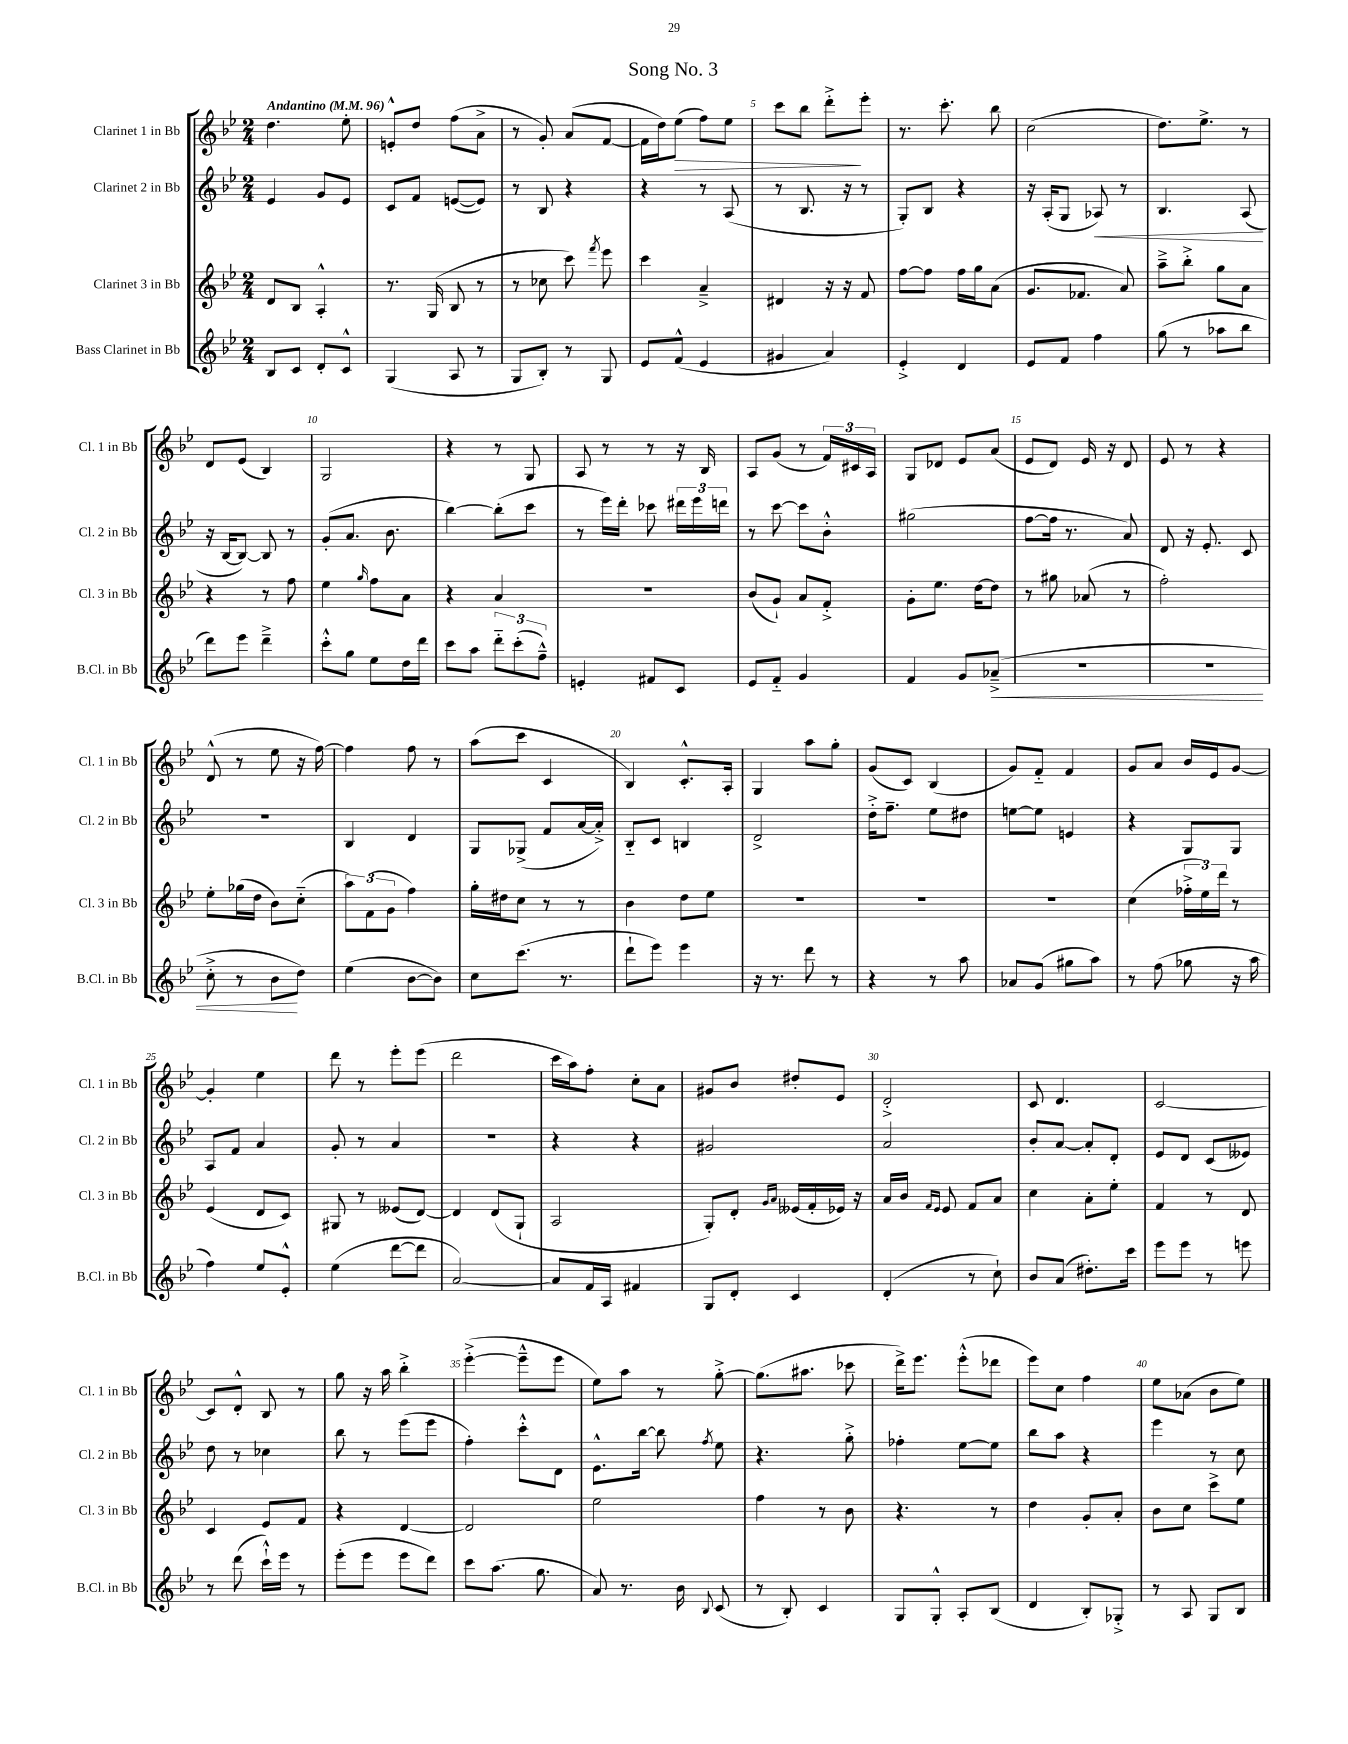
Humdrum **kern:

**kern	**kern	**kern	**kern
*staff4	*staff3	*staff2	*staff1
*clefG2	*clefG2	*clefG2	*clefG2
*k[b-e-]	*k[b-e-]	*k[b-e-]	*k[b-e-]
*M2/4	*M2/4	*M2/4	*M2/4
*MM96	*MM96	*MM96	*MM96
8B-	8d	4e-	4.dd
8c	8B-	.	.
8d'	4A'^^	8g	.
8c^^	.	8e-	8ee-'
=	=	=	=
(4G	8.r	8c	8e'^^
.	.	8f	8dd
.	(16G	.	.
8A	8B-	([8e	(8ff
8r	8r	8e])	8a^
=	=	=	=
8G	8r	8r	8r
8B-')	8cc-	8B-	8g')
8r	8ccc)	4r	(8a
.	8qfff	.	.
8G	8eee-	.	[8f
=	=	=	=
8e-	4ccc	4r	16f]
.	.	.	16dd)
(8f^^	.	.	(8ee-
4e-	4a~^	8r	8ff)
.	.	(8A	8ee-
=	=	=	=
4g#	4d#	8r	8ccc
.	.	8.B-	8bb-
4a)	16r	.	8ddd'^
.	16r	16r	.
.	8f	8r	8eee-'
=	=	=	=
4e-'^	[8ff	8G')	8.r
.	8ff]	8B-	.
.	.	.	8.ccc'
4d	16ff	4r	.
.	16gg	.	.
.	(8a	.	8bb-
=	=	=	=
8e-	8.g	16r	(2cc
.	.	(16A'	.
8f	.	8G	.
.	8.f-	.	.
4ff	.	8A-)	.
.	8a)	8r	.
=	=	=	=
(8gg	8aa~^	4.B-	8.dd)
8r	8bb-'^	.	.
.	.	.	8.ee-^
8aa-	8gg	.	.
8bb-	8a	(8A	8r
=	=	=	=
8ddd)	4r	16r	8d
.	.	[16B-	.
8eee-	.	8B-_)	(8e-
4ddd~^	8r	8B-]	4B-)
.	8ff	8r	.
=	=	=	=
8ccc'^^	4ee-	(8g'	2G
8gg	.	8.a	.
.	16qqgg	.	.
8ee-	8ff	.	.
.	.	8.b-	.
16dd	8a	.	.
16ddd	.	.	.
=	=	=	=
8ccc	4r	[4bb-)	4r
8aa	.	.	.
12ddd'~	4a	(8bb-']	8r
(12ccc'	.	.	.
.	.	8ccc	8G
12ff~^^)	.	.	.
=	=	=	=
4e'	2r	8r	8A
.	.	16eee-)	8r
.	.	16ddd'	.
8f#	.	8ccc-	8r
8c	.	24ddd#	16r
.	.	24eee-	.
.	.	.	16B-
.	.	24ddd	.
=	=	=	=
8e-	(8b-	8r	8A
8f'~	8g`)	[8ccc	(8g
4g	8a	8ccc]	8r
.	8f'^	8b-'^^	24f)
.	.	.	24c#
.	.	.	24A
=	=	=	=
4f	8g'	(2gg#	8G
.	8.ee-	.	8d-
8g	.	.	8e-
.	[16dd	.	.
(8a-~^	8dd]	.	(8a
=	=	=	=
2r	8r	[8ff	8e-
.	8gg#	16ff]	8d)
.	.	8.r	.
.	(8a-	.	16e-
.	.	.	16r
.	8r	8a)	8d
=	=	=	=
2r	2ff')	8d	8e-
.	.	16r	8r
.	.	8.e-'	.
.	.	.	4r
.	.	8c	.
=	=	=	=
8cc'^	8ee-'	2r	(8d^^
8r	(16gg-	.	8r
.	16dd	.	.
8b-	8b-)	.	8ee-
8dd)	(8cc'~	.	16r
.	.	.	[16ff)
=	=	=	=
(4ee-	12aa)	4B-	4ff]
.	(12f	.	.
.	12g	.	.
[8b-	4ff)	4d	8ff
8b-])	.	.	8r
=	=	=	=
8cc	16gg'	8G	(8aa
.	16dd#	.	.
(8.ccc	8cc	(8G-^	8ccc
.	8r	8f	4c
8.r	.	.	.
.	8r	[16a	.
.	.	16a'^])	.
=	=	=	=
8ddd`	4b-	8B-'~	4B-)
8eee-)	.	8c	.
4eee-	8dd	4B	8.c'^^
.	8ee-	.	.
.	.	.	16A'
=	=	=	=
16r	2r	2d^	4G
8.r	.	.	.
8ddd	.	.	8aa
8r	.	.	8gg'
=	=	=	=
4r	2r	16dd'^	(8g
.	.	8.ff~	.
.	.	.	8c)
8r	.	8ee-	(4B-
8aa	.	8dd#	.
=	=	=	=
8a-	2r	[8ee	8g)
(8g	.	8ee]	8f'~
8gg#	.	4e	4f
8aa)	.	.	.
=	=	=	=
8r	(4cc	4r	8g
(8ff	.	.	8a
8gg-	24ff-'^	8G	16b-
.	24ee-)	.	.
.	.	.	16e-
.	24ddd	.	.
16r	8r	8G	[8g
16aa	.	.	.
=	=	=	=
4ff)	(4e-	8A	4g']
.	.	8f	.
8ee-	8d	4a	4ee-
8e-'^^	8c)	.	.
=	=	=	=
(4ee-	8G#	8g'	8ddd
.	8r	8r	8r
[8ddd	(8e--	4a	8eee-'
8ddd]	[8d)	.	(8eee-
=	=	=	=
[2a)	4d]	2r	2ddd
.	(8d	.	.
.	8G`	.	.
=	=	=	=
8a]	2A	4r	16ccc
.	.	.	16aa)
16f	.	.	8ff'
16A	.	.	.
4f#	.	4r	8cc'
.	.	.	8a
=	=	=	=
8G	8G')	2g#	8g#
8d'	8d'	.	8b-
.	16qqg	.	.
.	16qqa	.	.
4c	(16e--	.	8dd#'
.	16f'	.	.
.	16e-)	.	8e-
.	16r	.	.
=	=	=	=
(4d'	16a	2a	2d'^
.	16b-	.	.
.	16qqf	.	.
.	16qqe-	.	.
.	8e-	.	.
8r	8f	.	.
8cc`)	8a	.	.
=	=	=	=
8b-	4cc	8b-'	8c
(8a	.	[8a	4.d
8.dd#')	8a'	8a']	.
.	8ee-'	8d'	.
16ccc	.	.	.
=	=	=	=
8eee-	4f	8e-	[2c
8eee-	.	8d	.
8r	8r	(8c	.
8eee	8d	8e--)	.
=	=	=	=
8r	4c	8dd	8c]
(8ddd	.	8r	8d'^^
16ccc`^^)	8e-	4cc-	8B-
16eee-	.	.	.
8r	8f	.	8r
=	=	=	=
(8eee-'	4r	8bb-	8gg
8eee-	.	8r	16r
.	.	.	16aa
8eee-	[4d	(8eee-	4bb-'^
8ddd)	.	8eee-	.
=	=	=	=
8ccc	2d]	4ff')	([4eee-'^
(8.aa	.	.	.
.	.	8ccc'^^	8eee-~^^]
8.gg	.	.	.
.	.	8d	8eee-
=	=	=	=
8a)	2ee-	8.e-^^	8ee-)
8.r	.	.	8aa
.	.	[16bb-	.
.	.	8bb-]	8r
16b-	.	.	.
8qqB-	.	8qff	.
(8c	.	8ee-	[8gg'^
=	=	=	=
8r	4ff	4.r	(8.gg]
8B-')	.	.	.
.	.	.	8.aa#
4c	8r	.	.
.	8b-	8gg'^	8ccc-
=	=	=	=
8G	4.r	4ff-'	16ddd^)
.	.	.	8.eee-
8G'^^	.	.	.
8A'	.	[8ee-	(8eee-'^^
(8B-	8r	8ee-]	8ddd-
=	=	=	=
4d	4dd	8bb-	8eee-)
.	.	8aa	8cc
8B-')	8g'	4r	4ff
8G-'^	8a'	.	.
=	=	=	=
8r	8b-	4eee-	8ee-
8A	8cc	.	(8a-
8G	8ccc^	8r	8b-
8B-	8ee-	8cc	8ee-)
==	==	==	==
*-	*-	*-	*-
